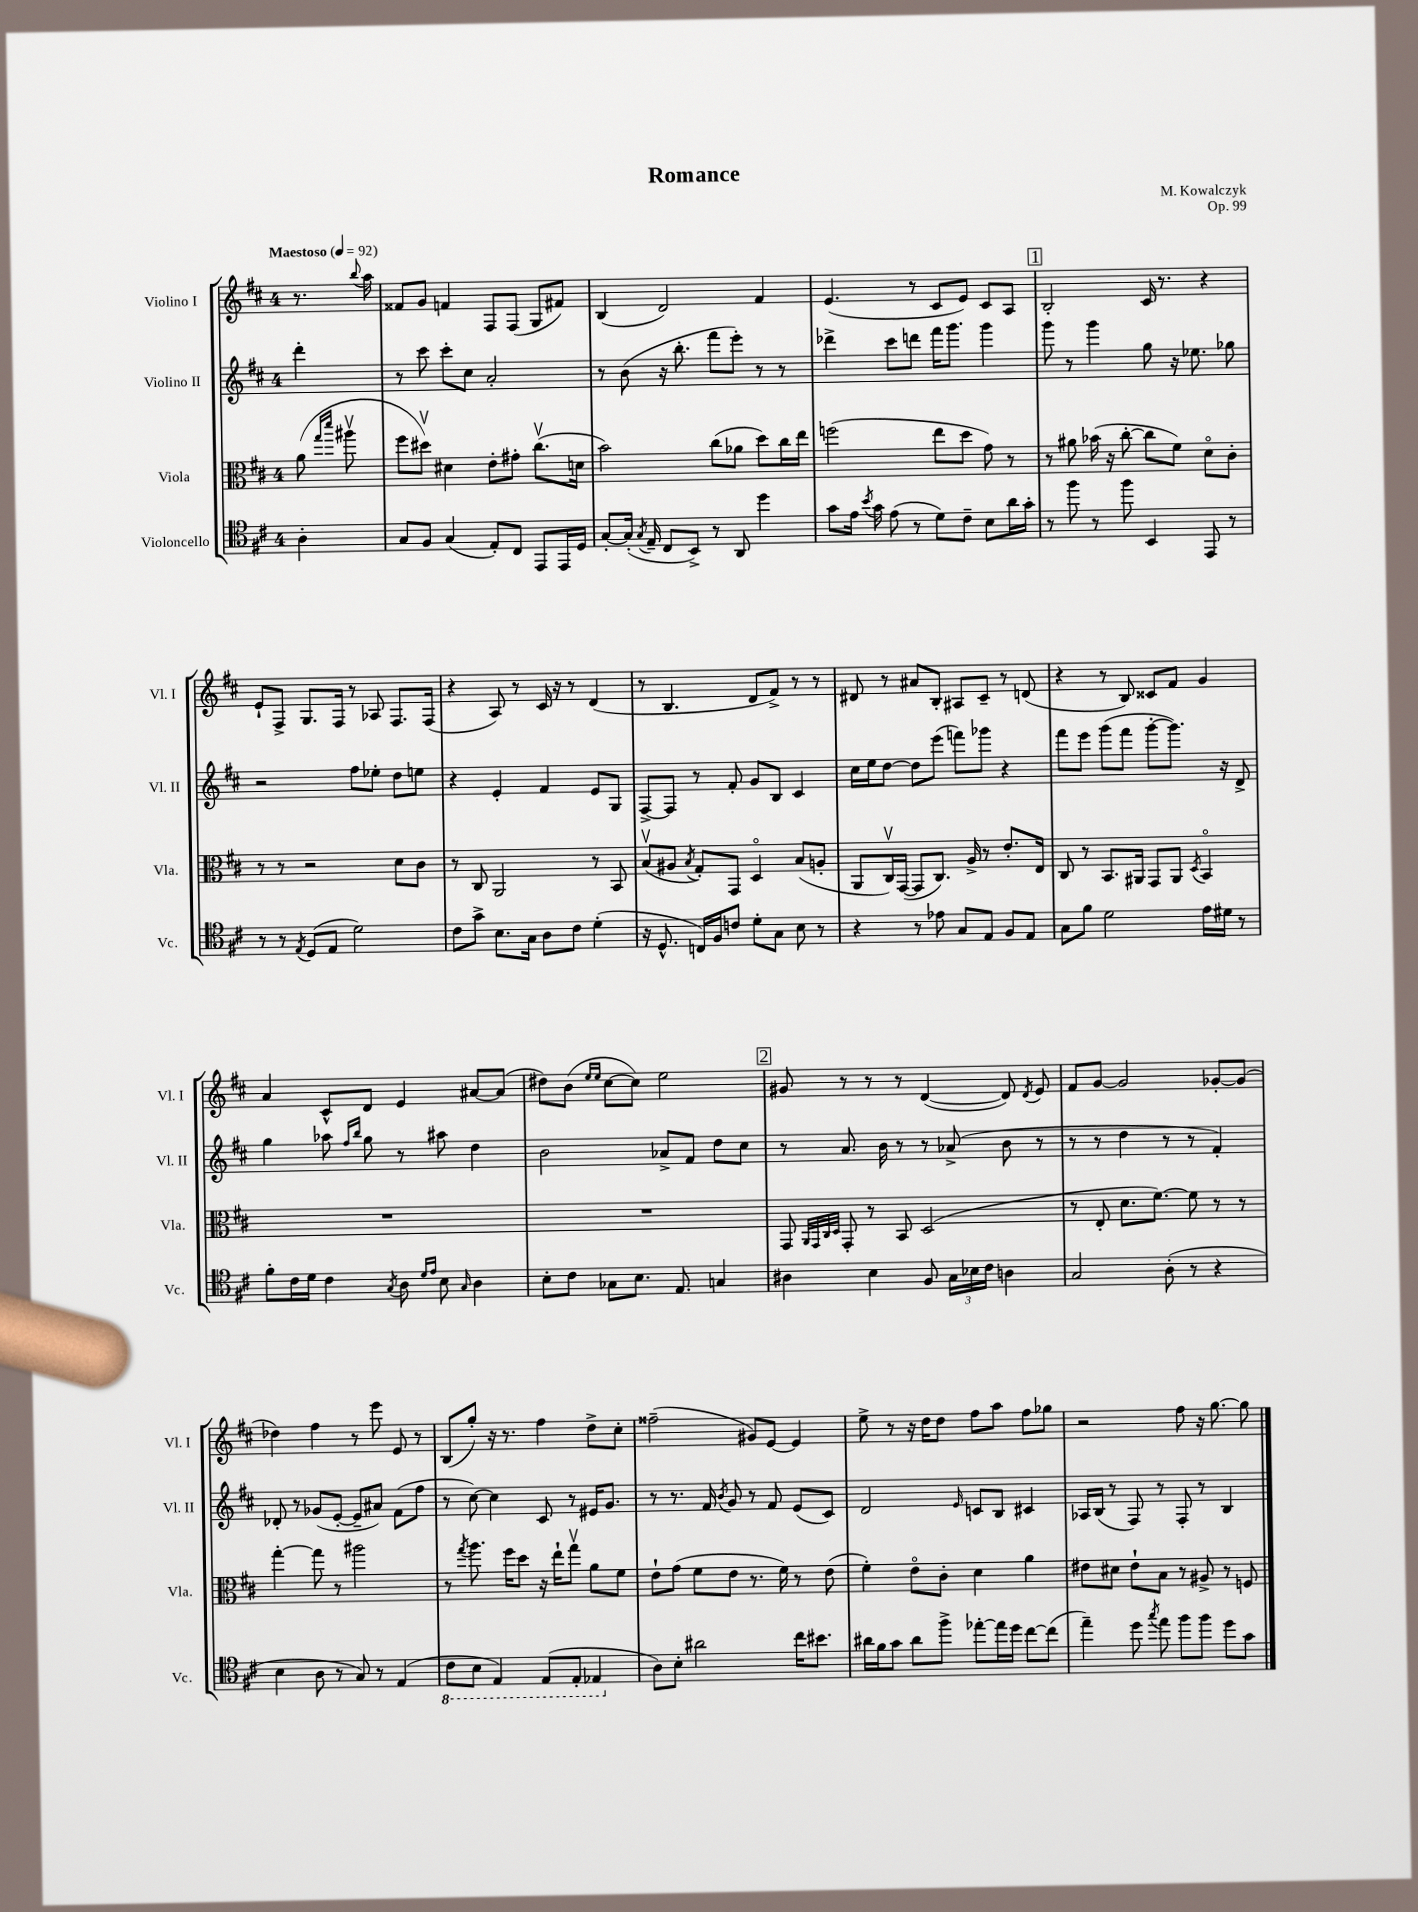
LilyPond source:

\header { title = "Romance" composer = "M. Kowalczyk" opus = "Op. 99" }
<<
\new StaffGroup <<
\new Staff = "s0" \with { instrumentName = "Violino I" shortInstrumentName = "Vl. I" } {
    \clef treble \key d \major \once \override Staff.TimeSignature.style = #'single-digit \time 4/4 \partial 4 \tempo "Maestoso" 4 = 92
    \autoBeamOff r8. \appoggiatura { b''8 } a''16 |
    fisis'8[ g'8] f'4 fis8[ fis8]( g8[ fis'8]) |
    b4( d'2) fis'4 |
    e'4.( r8 cis'8[ e'8]) cis'8[ a8] |
    \mark \markup { \box "1" } b2-. cis'16 r8. r4 |
    e'8[-! fis8]-> g8.[ fis16] r8 aes8 fis8.[ fis16]( |
    r4 a8) r8 cis'16 r16 r8 d'4( |
    r8 b4. d'8[ fis'8]->) r8 r8 |
    dis'8 r8 ais'8[ b8]-. ais8[ cis'8]-- r8 d'8( |
    r4 r8 b8) cisis'8[ fis'8] g'4 |
    a'4 cis'8[-^ d'8] e'4 ais'8[~ ais'8]( |
    dis''8[) b'8]( \grace { e''16[ e''16] } cis''8[~ cis''8]) e''2 |
    \mark \markup { \box "2" } gis'8 r8 r8 r8 d'4~( d'8) \acciaccatura { d'8 } e'8 |
    fis'8[ g'8]~ g'2 ges'8[~-. ges'8]( |
    des''4) fis''4 r8 e'''8 e'8 r8 |
    b8[( g''8]-.) r16 r8. fis''4 d''8[-> cis''8]-. |
    fisis''2--( gis'8[) e'8]~ e'4 |
    e''8-> r8 r16 d''16[ d''8] fis''8[ a''8] fis''8[ ges''8] |
    r2 fis''8 r16 g''8.~ g''8 \bar "|." |
}
\new Staff = "s1" \with { instrumentName = "Violino II" shortInstrumentName = "Vl. II" } {
    \clef treble \key d \major \once \override Staff.TimeSignature.style = #'single-digit \time 4/4 \partial 4
    \autoBeamOff d'''4-. |
    r8 cis'''8 cis'''8[-. cis''8] a'2-. |
    r8 b'8( r16 b''8.-. fis'''8[ e'''8]-.) r8 r8 |
    des'''4-> cis'''8[ d'''8] fis'''16[ g'''8.] g'''4 |
    \mark \markup { \box "1" } g'''8 r8 g'''4 g''8 r16 ees''8. ges''8 |
    r2 fis''8[ ees''8]-. d''8[ e''8] |
    r4 e'4-. fis'4 e'8[ g8] |
    fis8[~-> fis8] r8 fis'8-. g'8[ b8] cis'4 |
    cis''16[ e''16 d''8]~ d''8[ e'''8]( f'''8[) ges'''8] r4 |
    fis'''8[ e'''8] g'''8[( fis'''8] g'''8[~-. g'''8.]) r16 d'8-> |
    g''4 aes''8 \grace { fis''16[ b''16] } g''8 r8 ais''8 d''4 |
    b'2 aes'8[-> fis'8] d''8[ cis''8] |
    \mark \markup { \box "2" } r8 a'8. b'16 r8 r8 aes'8->( b'8 r8 |
    r8 r8 d''4 r8 r8 fis'4-.) |
    des'8-. r8 ges'8[( e'8]~-. e'8[-- ais'8]) fis'8[( fis''8] |
    r8 cis''8~) cis''4 cis'8 r8 eis'16[ g'8.] |
    r8 r8. fis'16 \acciaccatura { b'8 } g'8 r8 fis'8 e'8[( cis'8]) |
    d'2 \grace { e'16 } c'8[ b8] cis'4 |
    aes16[ b16]( r8 fis8) r8 fis8-. r8 b4 \bar "|." |
}
\new Staff = "s2" \with { instrumentName = "Viola" shortInstrumentName = "Vla." } {
    \clef alto \key d \major \once \override Staff.TimeSignature.style = #'single-digit \time 4/4 \partial 4
    \autoBeamOff a'8( \grace { g''16[ d'''16] } ais''8\upbow |
    fis''8[ dis''8]\upbow) dis'4 e'8[-. gis'8]-. cis''8.[\upbow( d'16] |
    b'2) cis''8[( aes'8] d''8[) cis''16 e''16] |
    f''2( e''8[ d''8] g'8) r8 |
    \mark \markup { \box "1" } r8 ais'8 bes'16( r16 cis''8~-. cis''8[ fis'8]) d'8[\flageolet cis'8]-. |
    r8 r8 r2 d'8[ cis'8] |
    r8 cis8 a,2 r8 b,8 |
    b8[\upbow( ais8] \acciaccatura { b8 } g8[-.) g,8] d4\flageolet b8[( a8]-. |
    a,8[ cis16\upbow) g,16]~( g,8[ cis8.]) a16-> r8 e'8.[-. e16] |
    cis8 r8 b,8.[ ais,16] g,8[ ais,8] \acciaccatura { d8 } b,4\flageolet |
    R1 |
    R1 |
    \mark \markup { \box "2" } g,8 \grace { a,32[ g,32 cis32 d32] } g,8-. r8 b,8 d2( |
    r8 e8-. d'8.[ fis'8.]~) fis'8 r8 r8 |
    g''4~-. g''8 r8 ais''2 |
    r8 \acciaccatura { g''8 } a''8. fis''16[ d''8] r16 e''16[-! g''8]\upbow a'8[ fis'8] |
    e'8[-! g'8]( fis'8[ e'8] r8. fis'16) r8 e'8( |
    fis'4-.) e'8[\flageolet cis'8]-. d'4 a'4 |
    eis'8[ dis'8] eis'8[-! b8] r8 ais8-> r8 f8 \bar "|." |
}
\new Staff = "s3" \with { instrumentName = "Violoncello" shortInstrumentName = "Vc." } {
    \clef tenor \key d \major \once \override Staff.TimeSignature.style = #'single-digit \time 4/4 \partial 4
    \autoBeamOff a4-. |
    g8[ fis8] g4( e8[-.) cis8] e,8[ e,16 d16] |
    g8[~-. g16]-.( \acciaccatura { g8 } e16-- cis8[ b,8]->) r8 a,8 d''4 |
    g'8[ e'16] \acciaccatura { b'8 } g'16 e'8( r8 d'8[) cis'8]-- b8[ a'16 g'16]-. |
    \mark \markup { \box "1" } r8 fis''8 r8 fis''8 b,4 e,8 r8 |
    r8 r8 \acciaccatura { e8 } d8[( e8] d'2) |
    cis'8[ g'8]-> b8.[ g16] a8[ cis'8] d'4-.( |
    r16 d8.-^ c16[) fis16 c'8] d'8[-. g8] b8 r8 |
    r4 r8 ees'8 g8[ e8] fis8[ e8] |
    g8[ fis'8] d'2 e'16[ dis'16] r8 |
    fis'8[-. cis'16 d'16] cis'4 \acciaccatura { g8 } a8 \grace { d'16[ e'16] } b8 \grace { g16 } a4 |
    b8[-. cis'8] ges8[ b8.] e8. g4 |
    \mark \markup { \box "2" } ais4 b4 fis8 \tuplet 3/2 { g16[ bes16 cis'16] } a4 |
    g2 a8-.( r8 r4 |
    b4 a8 r8 g8) r8 e4( |
    \ottava #-1 cis8[ b,8] e,4) e,8[( e,8]-. ees,4 \ottava #0 |
    a8[) b8]-. ais'2 cis''16[ bis'8.] |
    ais'16[ fis'16 g'8] ais'8[ fis''8]-> ees''8[~-. ees''16 d''16] cis''8[~ cis''8]( |
    e''4--) d''8 \acciaccatura { g''8 } e''8 fis''8[ fis''8] d''8[ g'8] \bar "|." |
}
>>
>>
\layout { \context { \Score \remove "Bar_number_engraver" } }
